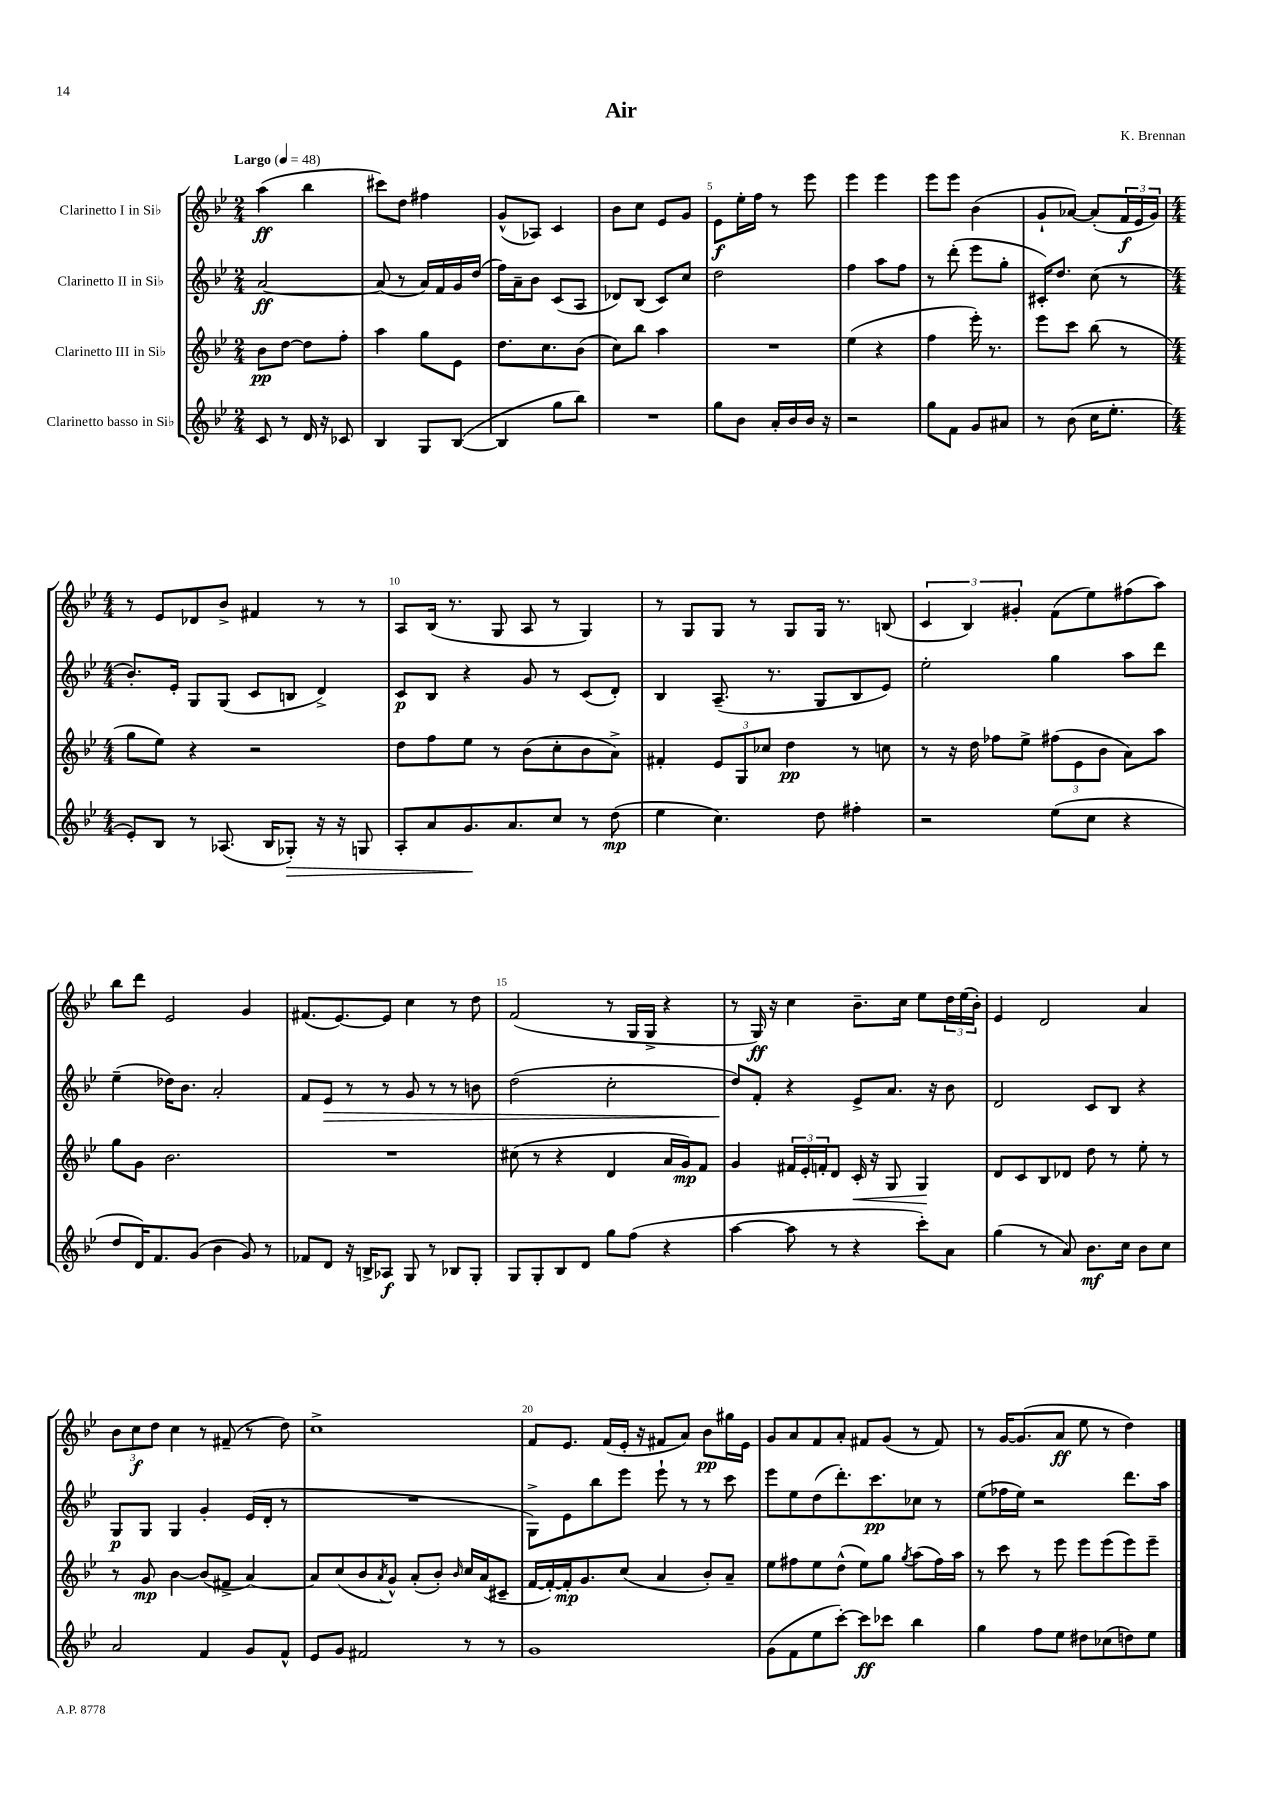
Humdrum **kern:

**kern	**kern	**kern	**kern
*staff4	*staff3	*staff2	*staff1
*clefG2	*clefG2	*clefG2	*clefG2
*k[b-e-]	*k[b-e-]	*k[b-e-]	*k[b-e-]
*M2/4	*M2/4	*M2/4	*M2/4
*MM48	*MM48	*MM48	*MM48
8c	8b-	[2a	(4aa
8r	[8dd	.	.
16d	8dd]	.	4bb-
16r	.	.	.
8c-	8ff'	.	.
=	=	=	=
4B-	4aa	(8a]	8ccc#)
.	.	8r	8dd
8G	8gg	16a)	4ff#
.	.	16f	.
([8B-	8e-	16g	.
.	.	(16dd	.
=	=	=	=
4B-]	8.dd	16ff)	(8g^^
.	.	16a~	.
.	.	8b-	8A-)
.	8.cc	.	.
8gg	.	(8c	4c
8bb-)	(8b-	8A	.
=	=	=	=
2r	8cc)	8d-)	8b-
.	8bb-	(8B-	8cc
.	4aa	8c)	8e-
.	.	8cc	8g
=	=	=	=
8gg	2r	2dd	8e-
8b-	.	.	16ee-'
.	.	.	16ff
16a'	.	.	8r
16b-	.	.	.
16b-	.	.	8eee-
16r	.	.	.
=	=	=	=
2r	(4ee-	4ff	4eee-
.	4r	8aa	4eee-
.	.	8ff	.
=	=	=	=
8gg	4ff	8r	8eee-
8f	.	(8ddd'	8eee-
8g	16eee-')	8eee-	(4b-
.	8.r	.	.
8a#	.	8gg'	.
=	=	=	=
8r	8eee-	16c#')	8g`
.	.	8.dd	.
(8b-	8ccc	.	[8a-)
16cc	(8bb-	(8cc	(8a-']
8.ee-'	.	.	.
.	8r	8r	24f
.	.	.	24e-
.	.	.	24g)
=	=	=	=
*M4/4	*M4/4	*M4/4	*M4/4
8e-')	8gg	8.b-')	8r
8B-	8ee-)	.	8e-
.	.	16e-'	.
8r	4r	8G	8d-
(8.A-	.	(8G	8b-^
.	2r	8c	4f#
16B-	.	.	.
8G-')	.	8B	.
16r	.	4d^)	8r
16r	.	.	.
8G	.	.	8r
=	=	=	=
8A'	8dd	8c	8A
8a	8ff	8B-	(16B-
.	.	.	8.r
8.g	8ee-	4r	.
.	8r	.	8G
8.a	.	.	.
.	(8b-	8g	8A
8cc	8cc'	8r	8r
8r	8b-	(8c	4G)
(8dd	8a^)	8d')	.
=	=	=	=
4ee-	4f#'	4B-	8r
.	.	.	8G
4.cc)	12e-	(8.A~	8G
.	12G	.	.
.	.	.	8r
.	12cc-	.	.
.	.	8.r	.
.	4dd	.	8G
8dd	.	8G	16G
.	.	.	8.r
4ff#'	8r	8B-	.
.	8cc	8e-)	(8B
=	=	=	=
2r	8r	2ee-'	6c
.	16r	.	.
.	.	.	6B-)
.	16dd	.	.
.	8ff-	.	.
.	.	.	6g#'
.	8ee-^	.	.
(8ee-	(12ff#	4gg	(8f
.	12e-	.	.
8cc	.	.	8ee-)
.	12b-	.	.
4r	8a)	8aa	(8ff#
.	8aa	8ddd	8aa)
=	=	=	=
8dd	8gg	(4ee-~	8bb-
16d)	8g	.	8ddd
8.f	.	.	.
.	2.b-	16dd-)	2e-
.	.	8.b-	.
(8g	.	.	.
4b-	.	2a'	.
8g)	.	.	4g
8r	.	.	.
=	=	=	=
8f-	1r	8f	(8.f#
8d	.	8e-	.
.	.	.	[8.e-)
16r	.	8r	.
16B^	.	.	.
8A-	.	8r	8e-]
8G	.	8g	4cc
8r	.	8r	.
8B-	.	8r	8r
8G'	.	8b	8dd
=	=	=	=
8G	(8cc#	(2dd	(2f
8G'	8r	.	.
8B-	4r	.	.
8d	.	.	.
8gg	4d	2cc'	8r
(8ff	.	.	16G
.	.	.	16G^
4r	16a	.	4r
.	16g)	.	.
.	8f	.	.
=	=	=	=
[4aa	4g	8dd)	8r
.	.	8f'	16G)
.	.	.	16r
8aa]	24f#	4r	4cc
.	24e-'	.	.
.	24f'	.	.
8r	8d	.	.
4r	16c'	8e-^	8.b-~
.	16r	.	.
.	8G	8.a	.
.	.	.	16cc
8ccc')	4G	.	8ee-
.	.	16r	.
8a	.	8b-	24dd
.	.	.	(24ee-
.	.	.	24b-')
=	=	=	=
(4gg	8d	2d	4e-
.	8c	.	.
8r	8B-	.	2d
8a)	8d-	.	.
8.b-	8dd	8c	.
.	8r	8B-	.
16cc	.	.	.
8b-	8ee-'	4r	4a
8cc	8r	.	.
=	=	=	=
2a	8r	8G	12b-
.	.	.	12cc
.	8g	8G	.
.	.	.	12dd
.	[4b-	4G	4cc
4f	(8b-]	4g'	8r
.	8f#^	.	(8f#~
8g	[4a)	(16e-	8r
.	.	16d'	.
8f^^	.	8r	8dd)
=	=	=	=
8e-	8a]	1r	1cc^
8g	(8cc	.	.
2f#	8b-	.	.
.	8qa	.	.
.	8g^^)	.	.
.	(8a'	.	.
.	8b-')	.	.
.	16qqb-	.	.
8r	16cc	.	.
.	(16a	.	.
8r	8c#~	.	.
=	=	=	=
1g	[16f	8G^)	8f
.	16f'_)	.	.
.	16f']	8e-	8.e-
.	8.g	.	.
.	.	8bb-	.
.	.	.	(16f
.	(8cc	8eee-	16e-'
.	.	.	16r
.	4a	8eee-`	8f#
.	.	8r	8a)
.	8b-')	8r	8b-
.	8a~	8ccc	16gg#
.	.	.	16e-
=	=	=	=
(8g	8ee-	8eee-	8g
8f	8ff#	8ee-	8a
8ee-	8ee-	(8dd	8f
[8ccc')	(8dd^^	8.ddd')	8a'
8ccc]	8ee-)	.	8f#
.	.	8.ccc	.
8ccc-	8gg	.	(8g
.	8qgg	.	.
4bb-	(8aa	8cc-	8r
.	16ff#)	8r	8f#)
.	16aa	.	.
=	=	=	=
4gg	8r	(8ee-	8r
.	8ccc	16ff-	[16g
.	.	16ee-)	(8.g]
8ff	8r	2r	.
8ee-	8eee-	.	8a
8dd#	8eee-	.	8ee-
(8cc-	(8eee-	.	8r
8dd)	8eee-)	8.ddd	4dd)
8ee-	8eee-~	.	.
.	.	16aa	.
==	==	==	==
*-	*-	*-	*-
